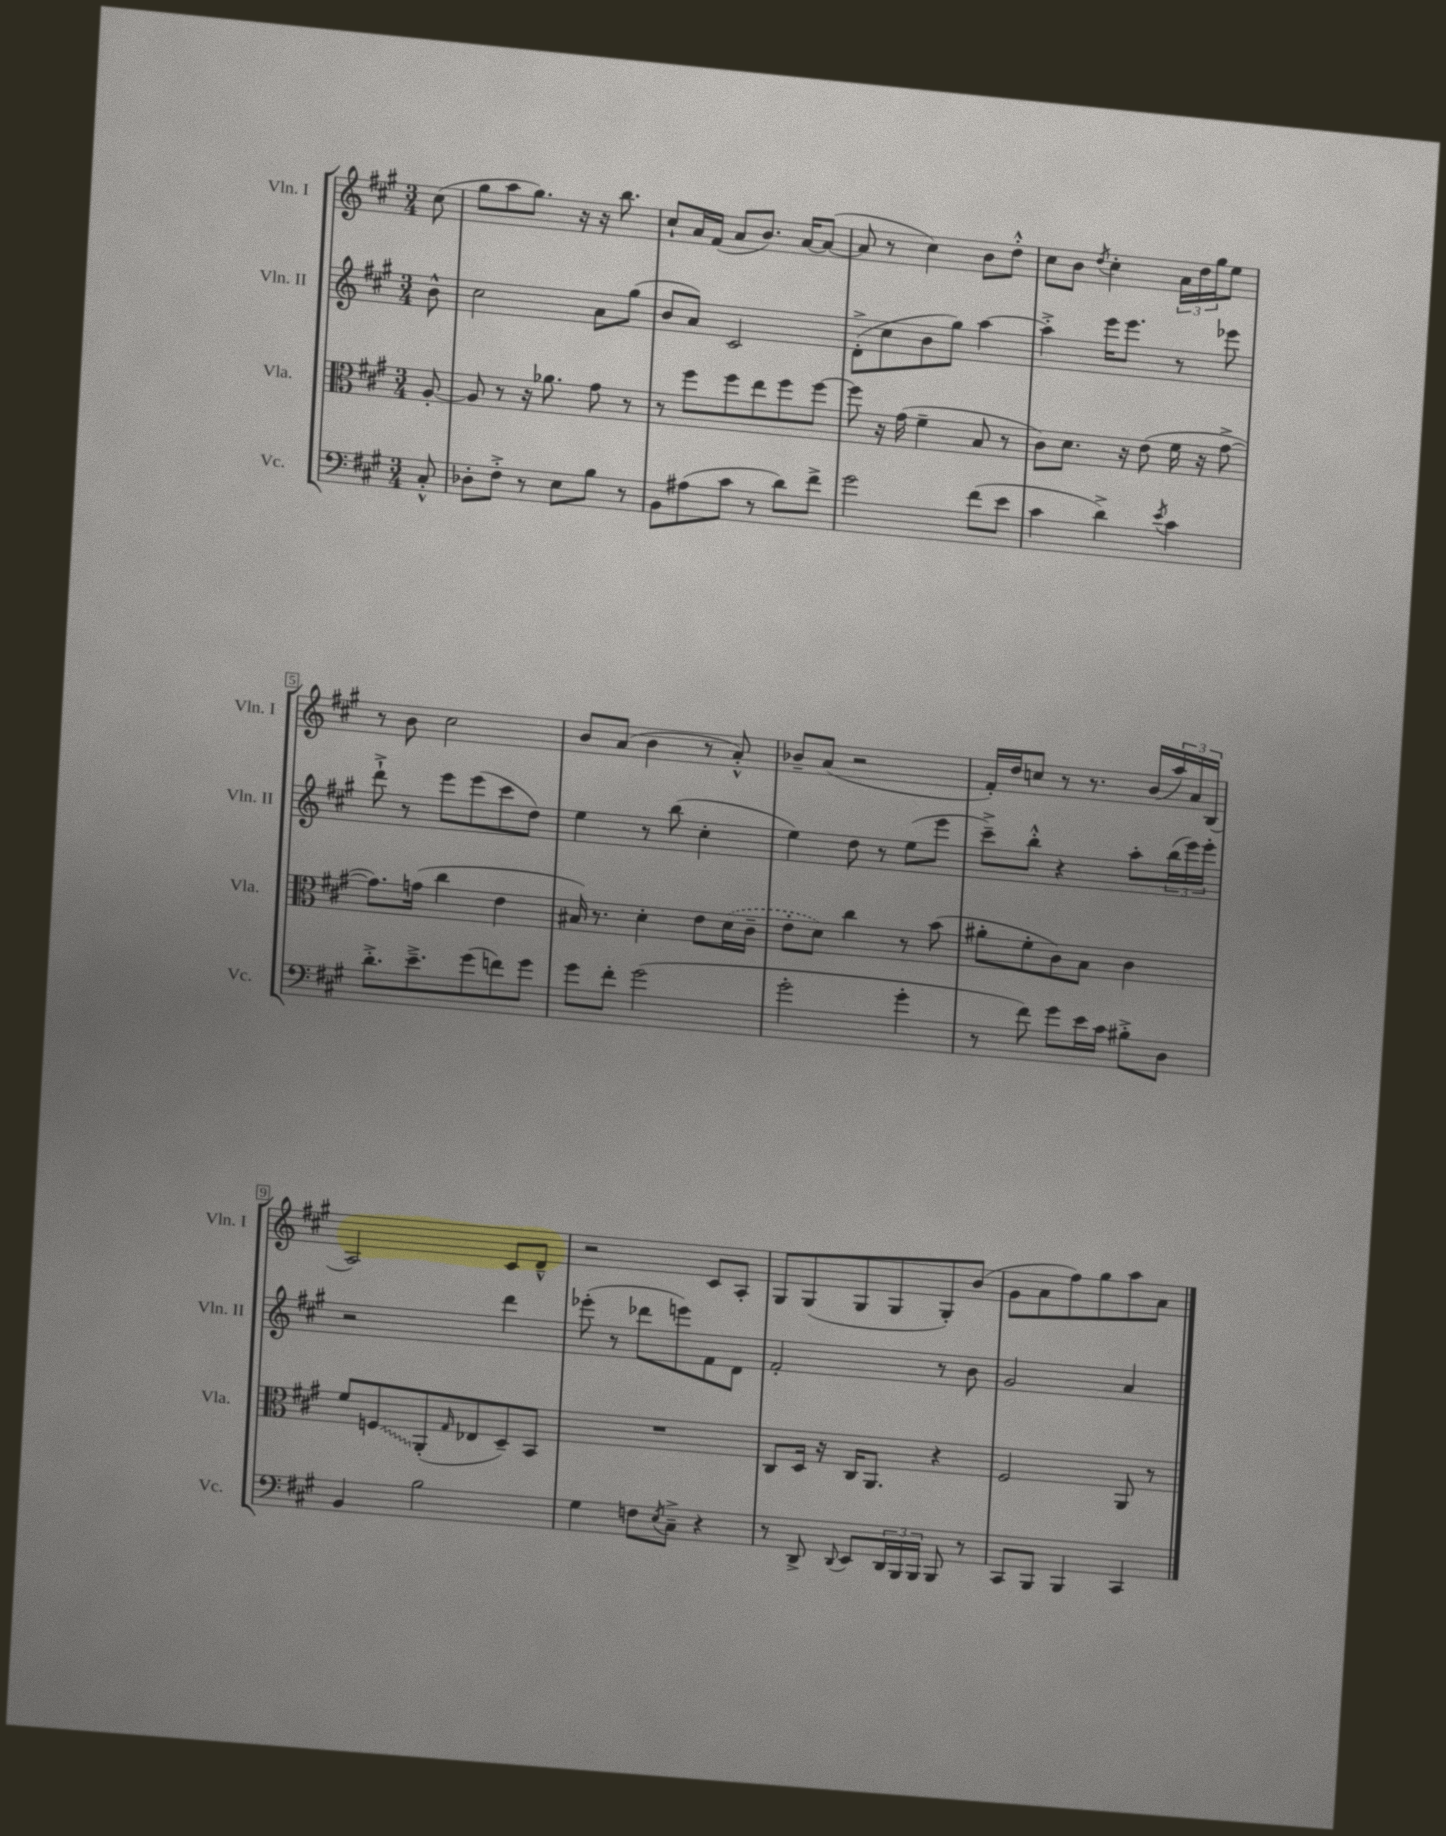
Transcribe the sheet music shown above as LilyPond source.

<<
\new StaffGroup <<
\new Staff = "s0" \with { instrumentName = "Vln. I" shortInstrumentName = "Vln. I" } {
    \clef treble \key a \major \numericTimeSignature \time 3/4 \partial 8
    cis''8( |
    gis''8 a''8 gis''8.) r16 r16 b''8. |
    cis''8-! a'16 fis'16( a'8 b'8.) a'16~ a'8~( |
    a'8 r8 cis''4) b'8 d''8-.-^ |
    cis''8 b'8 \acciaccatura { d''8 } cis''4-. \tuplet 3/2 { a'16 d''16 gis''16 } e''8 |
    r8 b'8 cis''2 |
    b'8 a'8( b'4 r8 a'8-.-^) |
    bes'8-- a'8( r2 |
    fis'16-.) d''16 c''8 r8 r8. b'16( \tuplet 3/2 { a''16) a'16 b16( } |
    a2) cis'8 d'8---^ |
    r2 cis'8 a8-. |
    gis8 gis8( gis8 gis8 gis8-.) b'8( |
    gis'8 a'8 fis''8) gis''8 a''8 a'8 \bar "|." |
}
\new Staff = "s1" \with { instrumentName = "Vln. II" shortInstrumentName = "Vln. II" } {
    \clef treble \key a \major \numericTimeSignature \time 3/4 \partial 8
    b'8-^ |
    cis''2 a'8 gis''8( |
    b'8 a'8) cis'2 |
    d'8-.->( cis''8 b'8 gis''8) a''4~ |
    a''4-.-> e'''16 e'''8. r8 ees'''8 |
    d'''8-!-> r8 e'''8 e'''8( cis'''8 d''8) |
    e''4 r8 b''8( cis''4-. |
    e''4) d''8 r8 e''8( e'''8 |
    cis'''8--->) b''8-.-^ r4 a''8-. \tuplet 3/2 { b''16( e'''16) e'''16-. } |
    r2 d'''4 |
    ees'''8-.( r8 des'''8 e'''8) fis'8 d'8 |
    fis'2-. r8 b'8 |
    gis'2 a'4 \bar "|." |
}
\new Staff = "s2" \with { instrumentName = "Vla." shortInstrumentName = "Vla." } {
    \clef alto \key a \major \numericTimeSignature \time 3/4 \partial 8
    a8~-. |
    a8 r8 r16 aes'8. gis'8 r8 |
    r8 fis''8 fis''8 e''8 fis''8 fis''8~ |
    fis''8 r16 gis'16( fis'4-- b8 r8 |
    cis'8) d'8. r16 e'8( fis'16 r16 gis'8~-> |
    gis'8.) g'16( cis''4 e'4 |
    bis16) r8. d'4-. e'8 \once \slurDashed d'16( cis'16-- |
    e'8-. d'8) cis''4 r8 b'8( |
    ais'8-. fis'8-. cis'8) b8 cis'4 |
    fis'8 \once \override Glissando.style = #'zigzag f8\glissando a,8-.( \grace { gis16 } ees8 d8--) b,8 |
    R2. |
    cis8 d16 r16 cis16 a,8. r4 |
    fis2 a,8 r8 \bar "|." |
}
\new Staff = "s3" \with { instrumentName = "Vc." shortInstrumentName = "Vc." } {
    \clef bass \key a \major \numericTimeSignature \time 3/4 \partial 8
    cis8-.-^ |
    des8-. fis8-.-> r8 e8 b8 r8 |
    b,8 ais8( cis'8 r8 d'8) fis'8-> |
    gis'2 fis'8( e'8 |
    cis'4 d'4->) \acciaccatura { e'8 } cis'4 |
    d'8.-.-> e'8.---> gis'8( f'8) gis'8 |
    gis'8 fis'8-. gis'2( |
    gis'2-. gis'4-. |
    r8 fis'8) gis'8 e'16 cis'16 bis8-.-> d8 |
    b,4 b2 |
    gis4 f8 \acciaccatura { e8 } cis8---> r4 |
    r8 d,8-> \appoggiatura { d,8 } e,8 \tuplet 3/2 { d,16 b,,16 b,,16 } b,,8 r8 |
    cis,8 b,,8 b,,4 cis,4 \bar "|." |
}
>>
>>
\layout { \context { \Score \override BarNumber.stencil = #(make-stencil-boxer 0.1 0.3 ly:text-interface::print) } }
